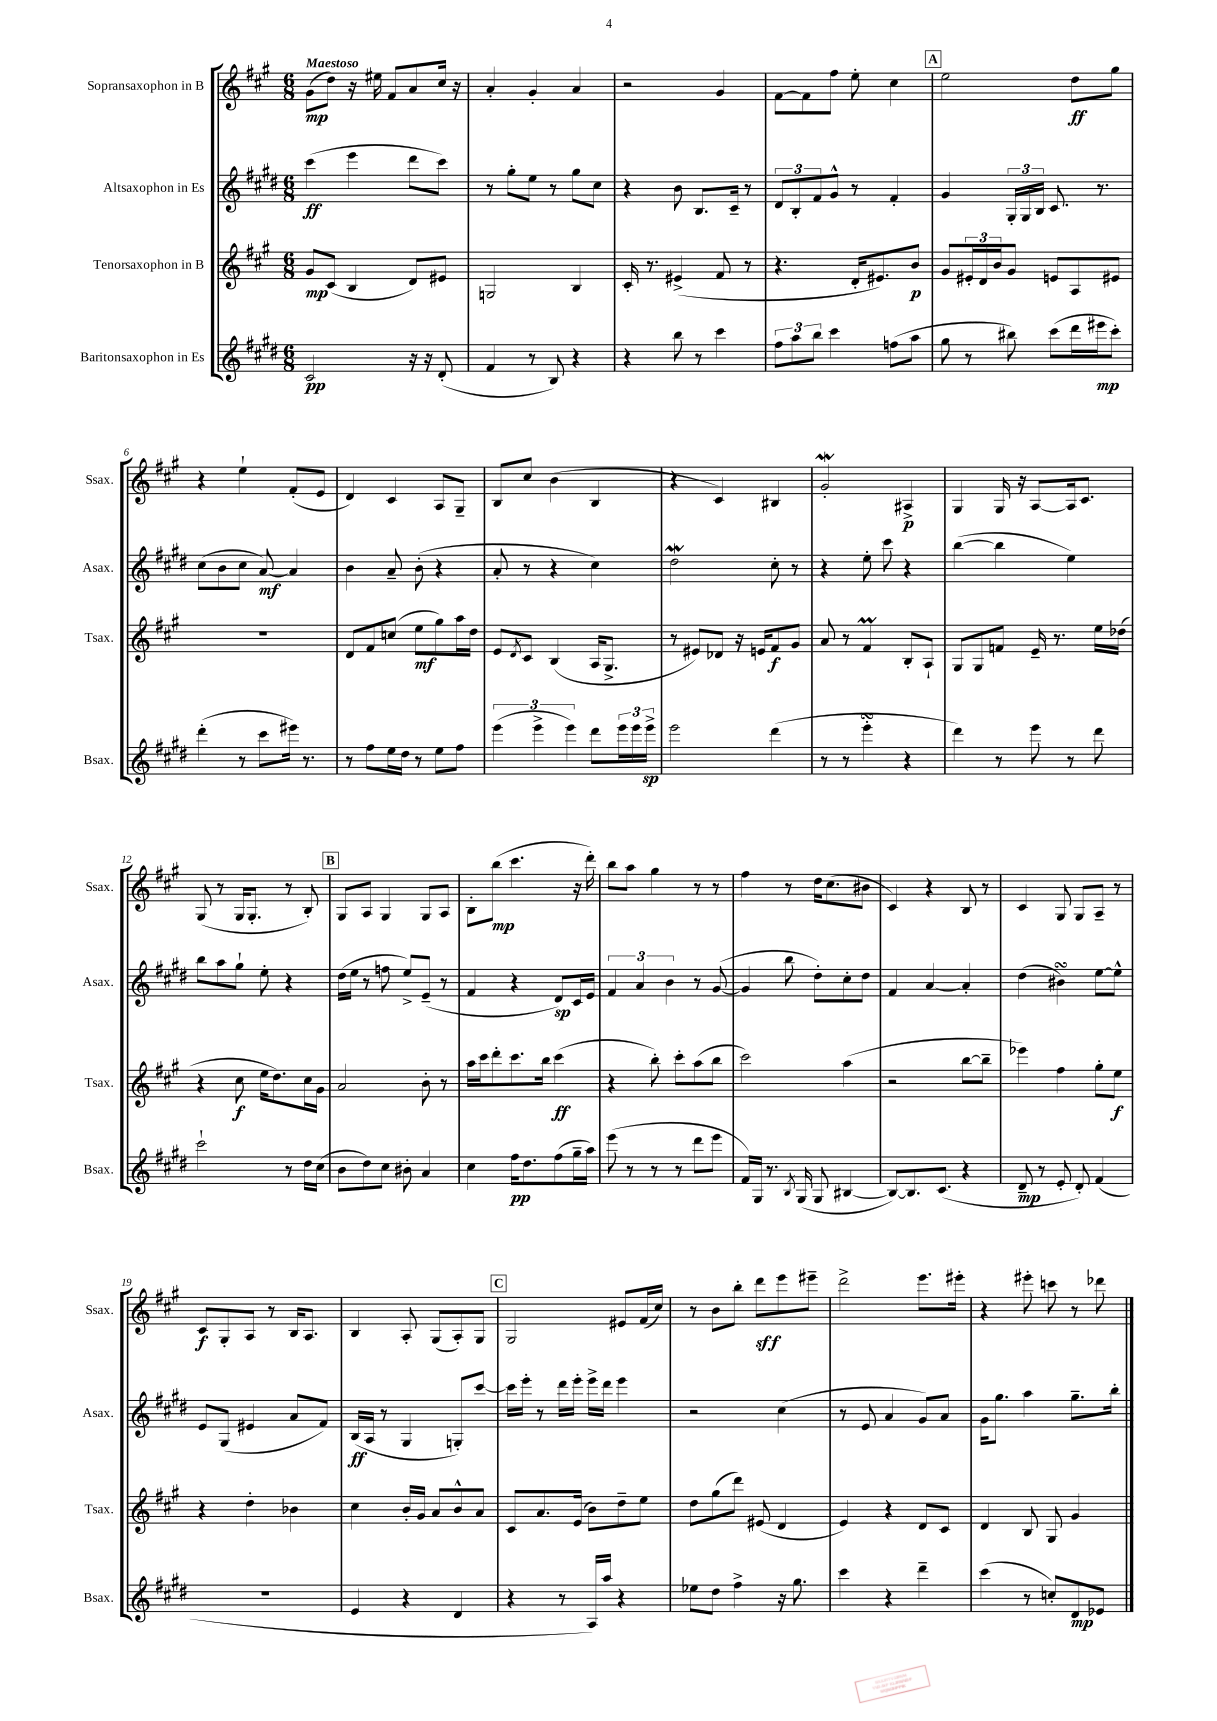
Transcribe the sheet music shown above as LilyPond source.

<<
\new StaffGroup <<
\new Staff = "s0" \with { instrumentName = "Sopransaxophon in B" shortInstrumentName = "Ssax." } {
    \clef treble \key a \major \numericTimeSignature \time 6/8 \tempo "Maestoso"
    gis'8\mp( d''8) r16 eis''16 fis'8 a'8 cis''16 r16 |
    a'4-. gis'4-. a'4 |
    r2 gis'4 |
    fis'8~ fis'8 fis''8 e''8-. cis''4 |
    \mark \markup { \box "A" } e''2 d''8\ff gis''8 |
    r4 e''4-! fis'8-.( e'8 |
    d'4) cis'4 a8 gis8-- |
    b8 cis''8 b'4( b4 |
    r4 cis'4) bis4 |
    gis'2-.\mordent ais4->\p |
    gis4 gis16 r16 a8~ a16 cis'8. |
    gis8( r8 gis16 gis8.-. r8 b8-.) |
    \mark \markup { \box "B" } gis8 a8 gis4 gis8 a8 |
    b8-. b''8\mp( cis'''4. r16 d'''16-.) |
    b''8 a''8 gis''4 r8 r8 |
    fis''4 r8 d''16 cis''8.( bis'8 |
    cis'4) r4 b8 r8 |
    cis'4 gis8 gis8 a8-- r8 |
    cis'8\f gis8-. a8 r8 b16 a8. |
    b4 a8-. gis8( a8-.) gis8 |
    \mark \markup { \box "C" } gis2 eis'8 fis'16( cis''16) |
    r8 b'8 b''8-. d'''8\sff e'''8 eis'''8-- |
    d'''2-> e'''8. eis'''16-. |
    r4 eis'''8-. c'''8 r8 des'''8 \bar "|." |
}
\new Staff = "s1" \with { instrumentName = "Altsaxophon in Es" shortInstrumentName = "Asax." } {
    \clef treble \key e \major \numericTimeSignature \time 6/8
    cis'''4\ff( e'''4 dis'''8 cis'''8) |
    r8 gis''8-. e''8 r8 gis''8 cis''8 |
    r4 b'8 b8. cis'16-- r8 |
    \tuplet 3/2 { dis'8 b8-. fis'8 } gis'8-^ r8 fis'4-. |
    \mark \markup { \box "A" } gis'4 \tuplet 3/2 { gis16-. gis16 b16 } cis'8. r8. |
    cis''8( b'8 cis''8 a'8~\mf) a'4 |
    b'4 a'8-- b'8-.( r4 |
    a'8-. r8 r4 cis''4) |
    dis''2\mordent cis''8-. r8 |
    r4 e''8-. cis'''8 r4 |
    b''4~( b''4 e''4) |
    b''8 a''8 gis''8-! e''8-. r4 |
    \mark \markup { \box "B" } dis''16( e''16 r8 f''8 e''8->) e'8--( r8 |
    fis'4 r4 dis'8\sp) cis'16 e'16 |
    \tuplet 3/2 { fis'4 a'4 b'4 } r8 gis'8~( |
    gis'4 b''8 dis''8-.) cis''8-. dis''8 |
    fis'4 a'4~ a'4-. |
    dis''4( bis'4\turn) e''8~ e''8-^ |
    e'8 gis8( eis'4 a'8 fis'8) |
    b16\ff( a16 r8 gis4 g8-.) cis'''8~ |
    \mark \markup { \box "C" } cis'''16 e'''16-. r8 dis'''16 e'''16-. e'''16-> dis'''16 e'''4 |
    r2 cis''4( |
    r8 e'8 a'4 gis'8) a'8 |
    gis'16 gis''8. a''4 gis''8.-- b''16-. \bar "|." |
}
\new Staff = "s2" \with { instrumentName = "Tenorsaxophon in B" shortInstrumentName = "Tsax." } {
    \clef treble \key a \major \numericTimeSignature \time 6/8
    gis'8\mp cis'8( b4 d'8) eis'8 |
    g2 b4 |
    cis'16-. r8. eis'4->( fis'8 r8 |
    r4. d'16-. eis'8.) b'8\p |
    \mark \markup { \box "A" } gis'8 \tuplet 3/2 { eis'16-. d'16 b'16 } gis'8 e'8 a8 eis'8 |
    R2. |
    d'8 fis'8 c''8( e''8\mf gis''8) a''16 d''16 |
    e'8 \acciaccatura { d'8 } cis'8 b4( a16 gis8.-> |
    r8 eis'8) des'8 r16 e'16 fis'8\f gis'8 |
    a'8 r8 fis'4\prall b8-. a8-! |
    gis8 gis8 f'8 e'16-- r8. e''16 des''16( |
    r4 cis''8\f e''16 d''8.) cis''16 gis'16 |
    \mark \markup { \box "B" } a'2 b'8-. r8 |
    a''16 cis'''16 d'''8-. cis'''8. b''16 cis'''4\ff( |
    r4 b''8-.) cis'''8-. a''8( b''8 |
    cis'''2) a''4( |
    r2 b''8~ b''8-- |
    ees'''4) fis''4 gis''8-. e''8\f |
    r4 d''4-. bes'4 |
    cis''4 b'16-. gis'16 a'8 b'8-^ a'8 |
    \mark \markup { \box "C" } cis'8 a'8. e'16( b'8) d''8-- e''8 |
    d''8 gis''8( d'''8) eis'8( d'4 |
    e'4) r4 d'8 cis'8 |
    d'4 b8 gis8 gis'4 \bar "|." |
}
\new Staff = "s3" \with { instrumentName = "Baritonsaxophon in Es" shortInstrumentName = "Bsax." } {
    \clef treble \key e \major \numericTimeSignature \time 6/8
    cis'2\pp r16 r16 dis'8-.( |
    fis'4 r8 b8) r4 |
    r4 b''8 r8 cis'''4 |
    \tuplet 3/2 { fis''8 a''8 b''8 } cis'''4 f''8( a''8 |
    \mark \markup { \box "A" } gis''8 r8 bis''8) cis'''8( dis'''16 eis'''16\mp cis'''8-.) |
    dis'''4-.( r8 cis'''8 eis'''16) r8. |
    r8 fis''8 e''16 dis''16 r8 e''8 fis''8 |
    \tuplet 3/2 { e'''4( e'''4-> e'''4) } dis'''8 \tuplet 3/2 { e'''16 e'''16 e'''16->\sp } |
    e'''2 dis'''4( |
    r8 r8 e'''4-.\turn r4 |
    dis'''4) r8 e'''8 r8 dis'''8 |
    cis'''2-! r8 dis''16 cis''16( |
    \mark \markup { \box "B" } b'8 dis''8) cis''8 bis'8-. a'4 |
    cis''4 fis''16\pp dis''8. fis''8( gis''16-- a''16) |
    e'''8( r8 r8 r8 dis'''8 e'''8 |
    fis'16) gis16 r8. \acciaccatura { b8 } gis16( gis8 bis4~ |
    bis8~) bis8. cis'8.( r4 |
    dis'8--\mp r8 e'8-. dis'8-.) fis'4( |
    R2. |
    e'4 r4 dis'4 |
    \mark \markup { \box "C" } r4 r8 a16) a''16 r4 |
    ees''8 dis''8 fis''4-> r16 gis''8. |
    cis'''4 r4 dis'''4-- |
    cis'''4( r8 c''8-.) dis'8\mp ees'8 \bar "|." |
}
>>
>>
